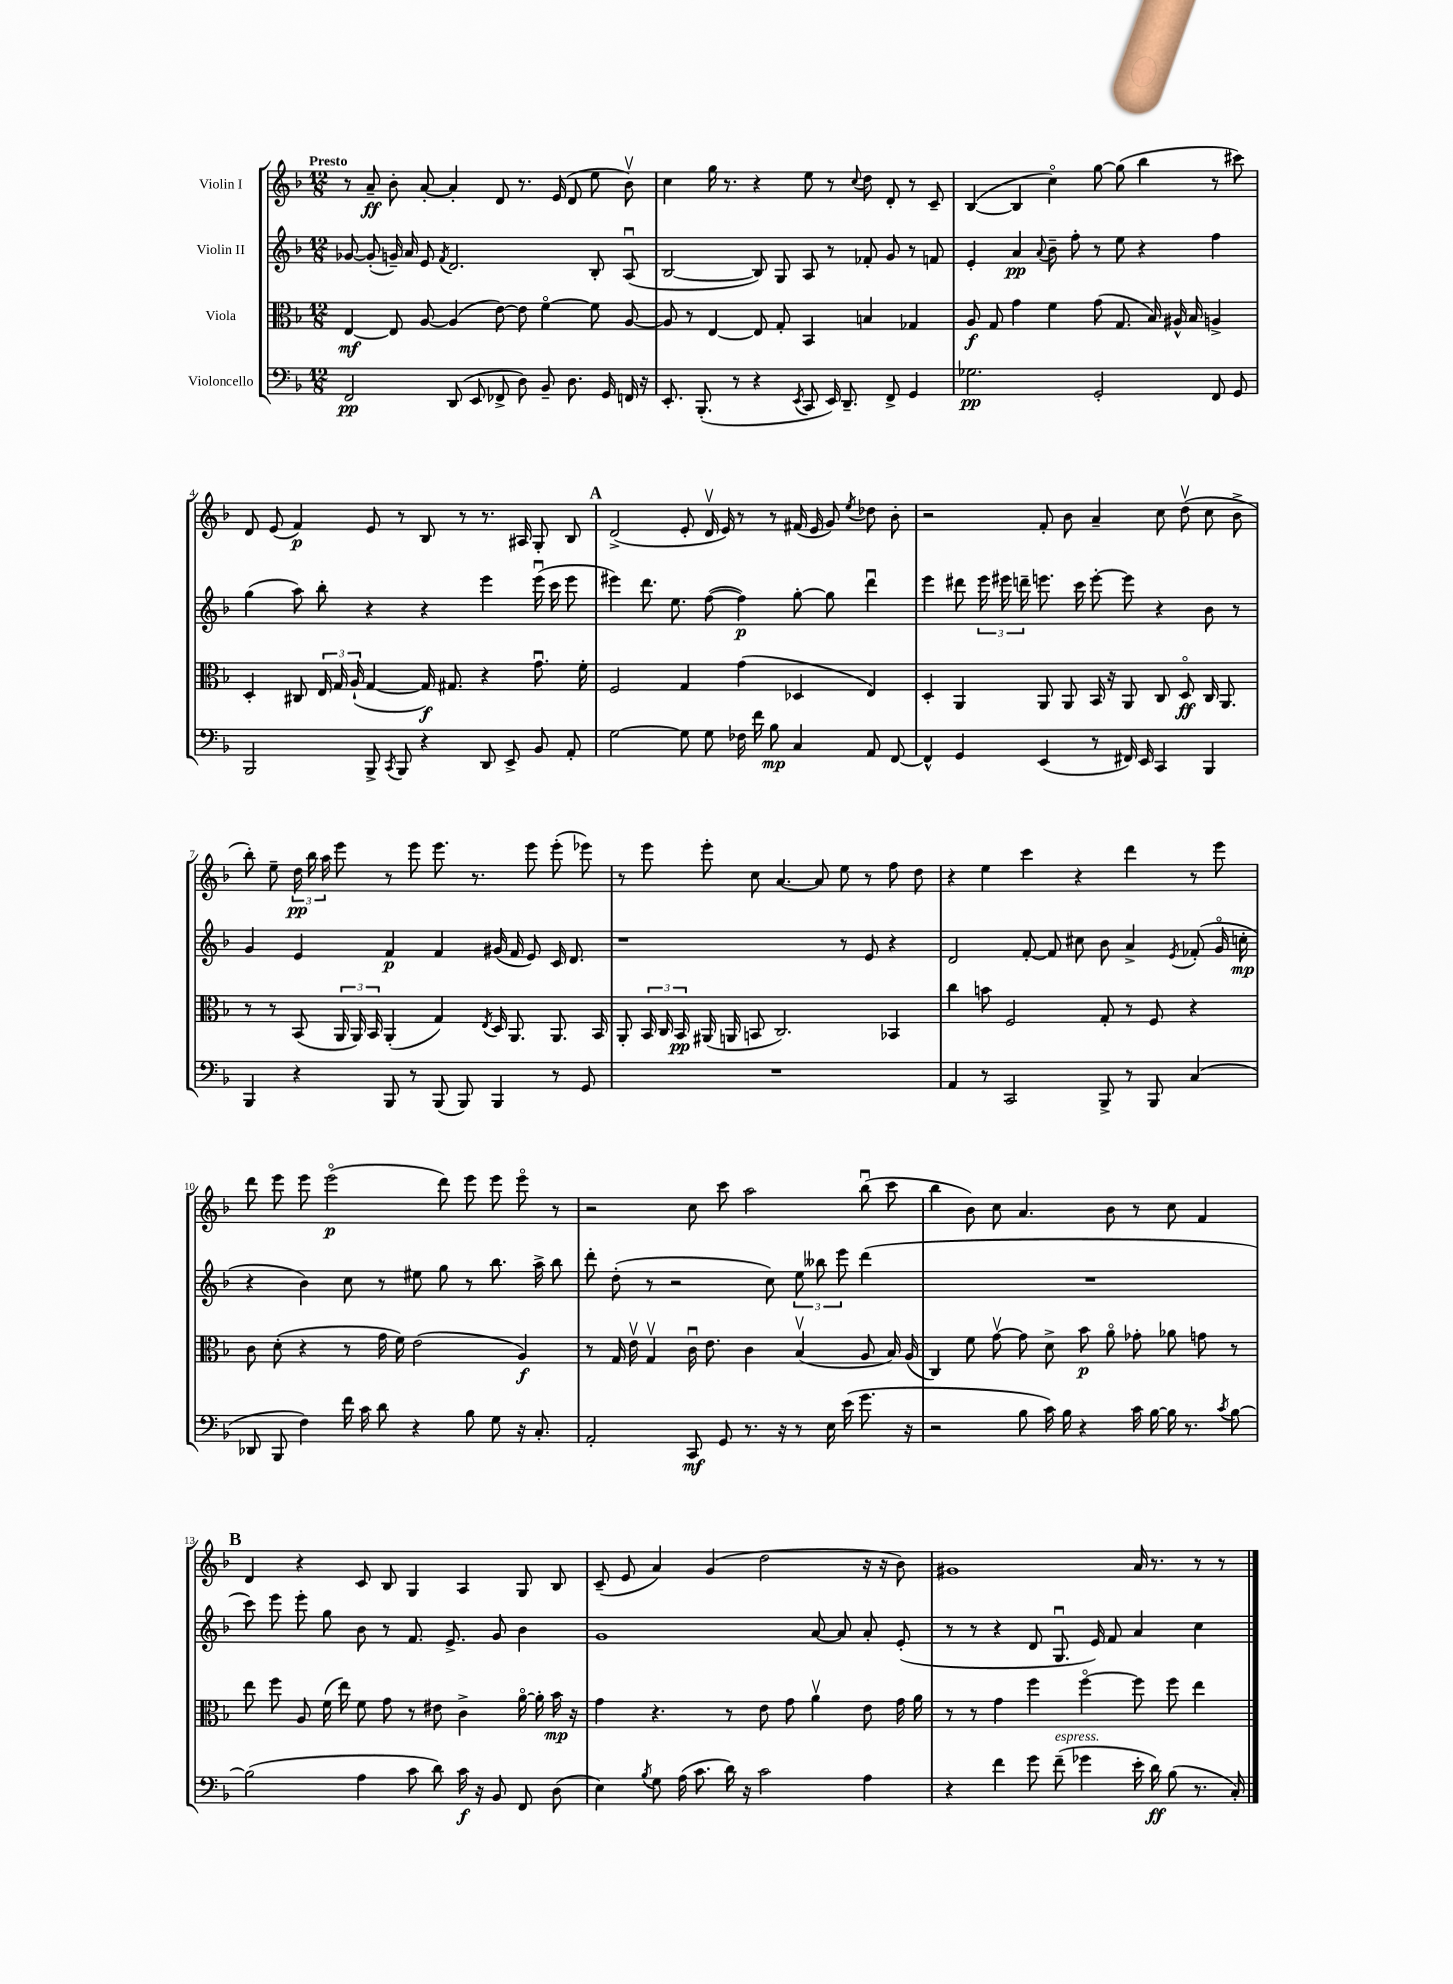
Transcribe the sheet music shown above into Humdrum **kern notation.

**kern	**kern	**kern	**kern
*staff4	*staff3	*staff2	*staff1
*clefF4	*clefC3	*clefG2	*clefG2
*k[b-]	*k[b-]	*k[b-]	*k[b-]
*M12/8	*M12/8	*M12/8	*M12/8
2FF	[4E	[8g-	8r
.	.	(8g-']	8a~
.	8E]	16g~)	8b-'
.	.	16a	.
.	[8A	8e	[8a'
.	.	8qf	.
(8DD	(4A]	2.d	4a']
8EE	.	.	.
8FF-^	[8e)	.	8d
8D)	8e]	.	8.r
8BB-~	[4fo	.	.
.	.	.	(16e
8.D	.	.	8d
.	8f]	8B-'	8ee
16GG	.	.	.
16FF	[8A	(8Au	8b-v)
16r	.	.	.
=	=	=	=
8.EE'	8A]	[2B-	4cc
.	8r	.	.
(8.BBB-'	.	.	.
.	[4E	.	16gg
.	.	.	8.r
8r	.	.	.
4r	8E]	8B-])	4r
.	8G'	8G	.
8qEE	.	.	.
8CC	4BB-	8A	8ee
16EE)	.	8r	8r
8.DD~	.	.	.
.	.	.	8qqcc
.	4B	8f-'	8dd
8FF^	.	8g	8d'
4GG	4G-	8r	8r
.	.	8f	8c~
=	=	=	=
2.G-	8A	4e'	([4B-
.	8G	.	.
.	4g	4a	4B-]
.	.	8qqa	.
.	4f	8b-~	4cco)
.	.	8ff'	.
2GG'	(8g	8r	[8gg
.	8.G	8ee	(8gg]
.	.	4r	4bb-
.	16B-)	.	.
.	16A#^^	.	.
.	16B-	.	.
8FF	4A^	4ff	8r
8GG	.	.	8ccc#)
=	=	=	=
2BBB-	4D'	(4gg	8d
.	.	.	(8e
.	8C#	8aa)	4f)
.	24E	8bb-'	.
.	24G	.	.
.	(24A`	.	.
8BBB-^	[4G	4r	8e
8qCC	.	.	.
8BBB-	.	.	8r
4r	16G])	4r	8B-
.	8.G#	.	.
.	.	.	8r
8DD	4r	4eee	8.r
8EE^	.	.	.
.	.	.	16A#
8BB-	8.gu	(16eeeu	8G'
.	.	16ccc	.
8AA'	.	8eee	8B-
.	16f'	.	.
=	=	=	=
[2G	2F	4eee#)	(2d^
.	.	8.ddd	.
.	.	8.ee	.
8G]	4G	.	8e'
8G	.	([8ff	16dv
.	.	.	16e)
16F-	(4g	4ff])	8r
16f	.	.	.
8B-	.	.	8r
4C	4D-	[8gg'	(16f#
.	.	.	16e
.	.	8gg]	8g)
.	.	.	8qee
8AA	4E)	4dddu	8dd-
[8FF	.	.	8b-'
=	=	=	=
4FF^^]	4D'	4eee	2r
4GG	4AA	8ddd#	.
.	.	24eee	.
.	.	24eee#	.
.	.	24ddd~	.
(4EE	8AA	8.eee	8f'
.	8AA	.	8b-
.	.	16ccc	.
8r	16BB-	[8eee'	4a~
.	16r	.	.
16FF#)	8AA	8eee]	.
16EE	.	.	.
4CC	8C	4r	8cc
.	8Do	.	(8ddv
4BBB-	16C	8b-	8cc
.	8.AA	.	.
.	.	8r	8b-^
=	=	=	=
4BBB-	8r	4g	8bb-')
.	8r	.	8ee~
4r	(8BB-	4e	24dd
.	.	.	24bb-
.	.	.	24aa
.	24AA	.	8eee
.	24AA)	.	.
.	24BB-	.	.
8BBB-	(4AA'	4f	8r
8r	.	.	8eee
(8BBB-	4G)	4f	8.eee
8BBB-)	.	.	.
.	.	.	8.r
.	8qE	.	.
4BBB-	16D	(16g#	.
.	8.AA	16f	.
.	.	8e)	8eee
8r	8.AA	16c	(8eee'
.	.	8.d	.
8GG	.	.	8eee-)
.	16BB-	.	.
=	=	=	=
1.r	8AA'	1r	8r
.	24BB-	.	8eee
.	24C	.	.
.	24BB-	.	.
.	(16AA#	.	8eee'
.	16AA	.	.
.	8BB	.	8cc
.	2.C)	.	[4.a
.	.	.	8a]
.	.	8r	8ee
.	.	8e	8r
.	4BB-	4r	8ff
.	.	.	8dd
=	=	=	=
4AA	4cc	2d	4r
8r	8b	.	4ee
2CC	2F	.	.
.	.	[8f'	4ccc
.	.	8f]	.
.	.	8cc#	4r
8BBB-^	8G'	8b-	.
8r	8r	4a^	4ddd
8BBB-	8F	.	.
.	.	8qe	.
(4C	4r	(8f-'	8r
.	.	16go	8eee
.	.	16cc'	.
=	=	=	=
8DD-	8c	4r	8ddd
8BBB-	(8d'	.	8eee
4F)	4r	4b-)	8eee
.	.	.	(2eeeo
16f	8r	8cc	.
16c	.	.	.
8d	16g	8r	.
.	16f)	.	.
4r	(2e	8ee#	.
.	.	8gg	8ddd)
8B-	.	8r	8eee
8G	.	8.bb-	8eee
16r	4A)	.	8eeeo
8.C'	.	16aa^	.
.	.	8bb-	8r
=	=	=	=
2AA'	8r	8ddd'	2r
.	16G	(8dd'	.
.	16ev	.	.
.	4Gv	8r	.
.	.	2r	.
8CC	16cu	.	8cc
.	8.e	.	.
8GG	.	.	8ccc
8.r	4c	.	2aa
.	.	8cc)	.
16r	.	.	.
8r	(4B-v	12ee	.
.	.	12bb--	.
16E	.	.	.
.	.	12eee	.
(16e	.	.	.
8.g	8A	(4ddd	(8bb-u
.	16B-)	.	8ccc
16r	(16A	.	.
=	=	=	=
2r	4C)	1.r	4bb-
.	8f	.	8b-)
.	[8gv	.	8cc
8B-	8g]	.	4.a
16c)	8d^	.	.
16B-	.	.	.
4r	8b-	.	.
.	8ao	.	8b-
16c	8g-'	.	8r
[16B-	.	.	.
16B-]	8a-	.	8cc
8.r	.	.	.
.	8g	.	4f
8qc	.	.	.
[8B-	8r	.	.
=	=	=	=
(2B-]	8ee	8ccc)	4d
.	8ff	8eee	.
.	8A	8eee'	4r
.	(16f	8gg	.
.	16ee)	.	.
4A	8f	8b-	8c
.	8g	8r	8B-
8c	8r	8.f	4G
8d)	8e#	.	.
.	.	8.e^	.
16c	4c^	.	4A
16r	.	.	.
8BB-	.	8g	.
8FF	[16ao	4b-	8G
.	16a']	.	.
(8D	16b-	.	8B-
.	16r	.	.
=	=	=	=
4E)	4g	1g	(8c~
.	.	.	8e
8qB-	.	.	.
8G	4.r	.	4a)
(16A	.	.	.
8.c	.	.	.
.	.	.	(4g
16d)	8r	.	.
16r	.	.	.
2c	8e	.	2dd
.	8g	.	.
.	4av	[8a	.
.	.	8a]	.
4A	8e	8a'	16r
.	.	.	16r
.	16g	(8e'	8b-)
.	16a	.	.
=	=	=	=
4r	8r	8r	1g#
.	8r	8r	.
4f	4g	4r	.
8g	4ff	8d	.
(8f~	.	8.Gu	.
4g-	[4ffo	.	.
.	.	16e)	.
.	.	8f	.
16e'	8ff]	4a	16a
16d)	.	.	8.r
(8B-	8ff	.	.
8.r	4ee	4cc	8r
.	.	.	8r
16C')	.	.	.
==	==	==	==
*-	*-	*-	*-
